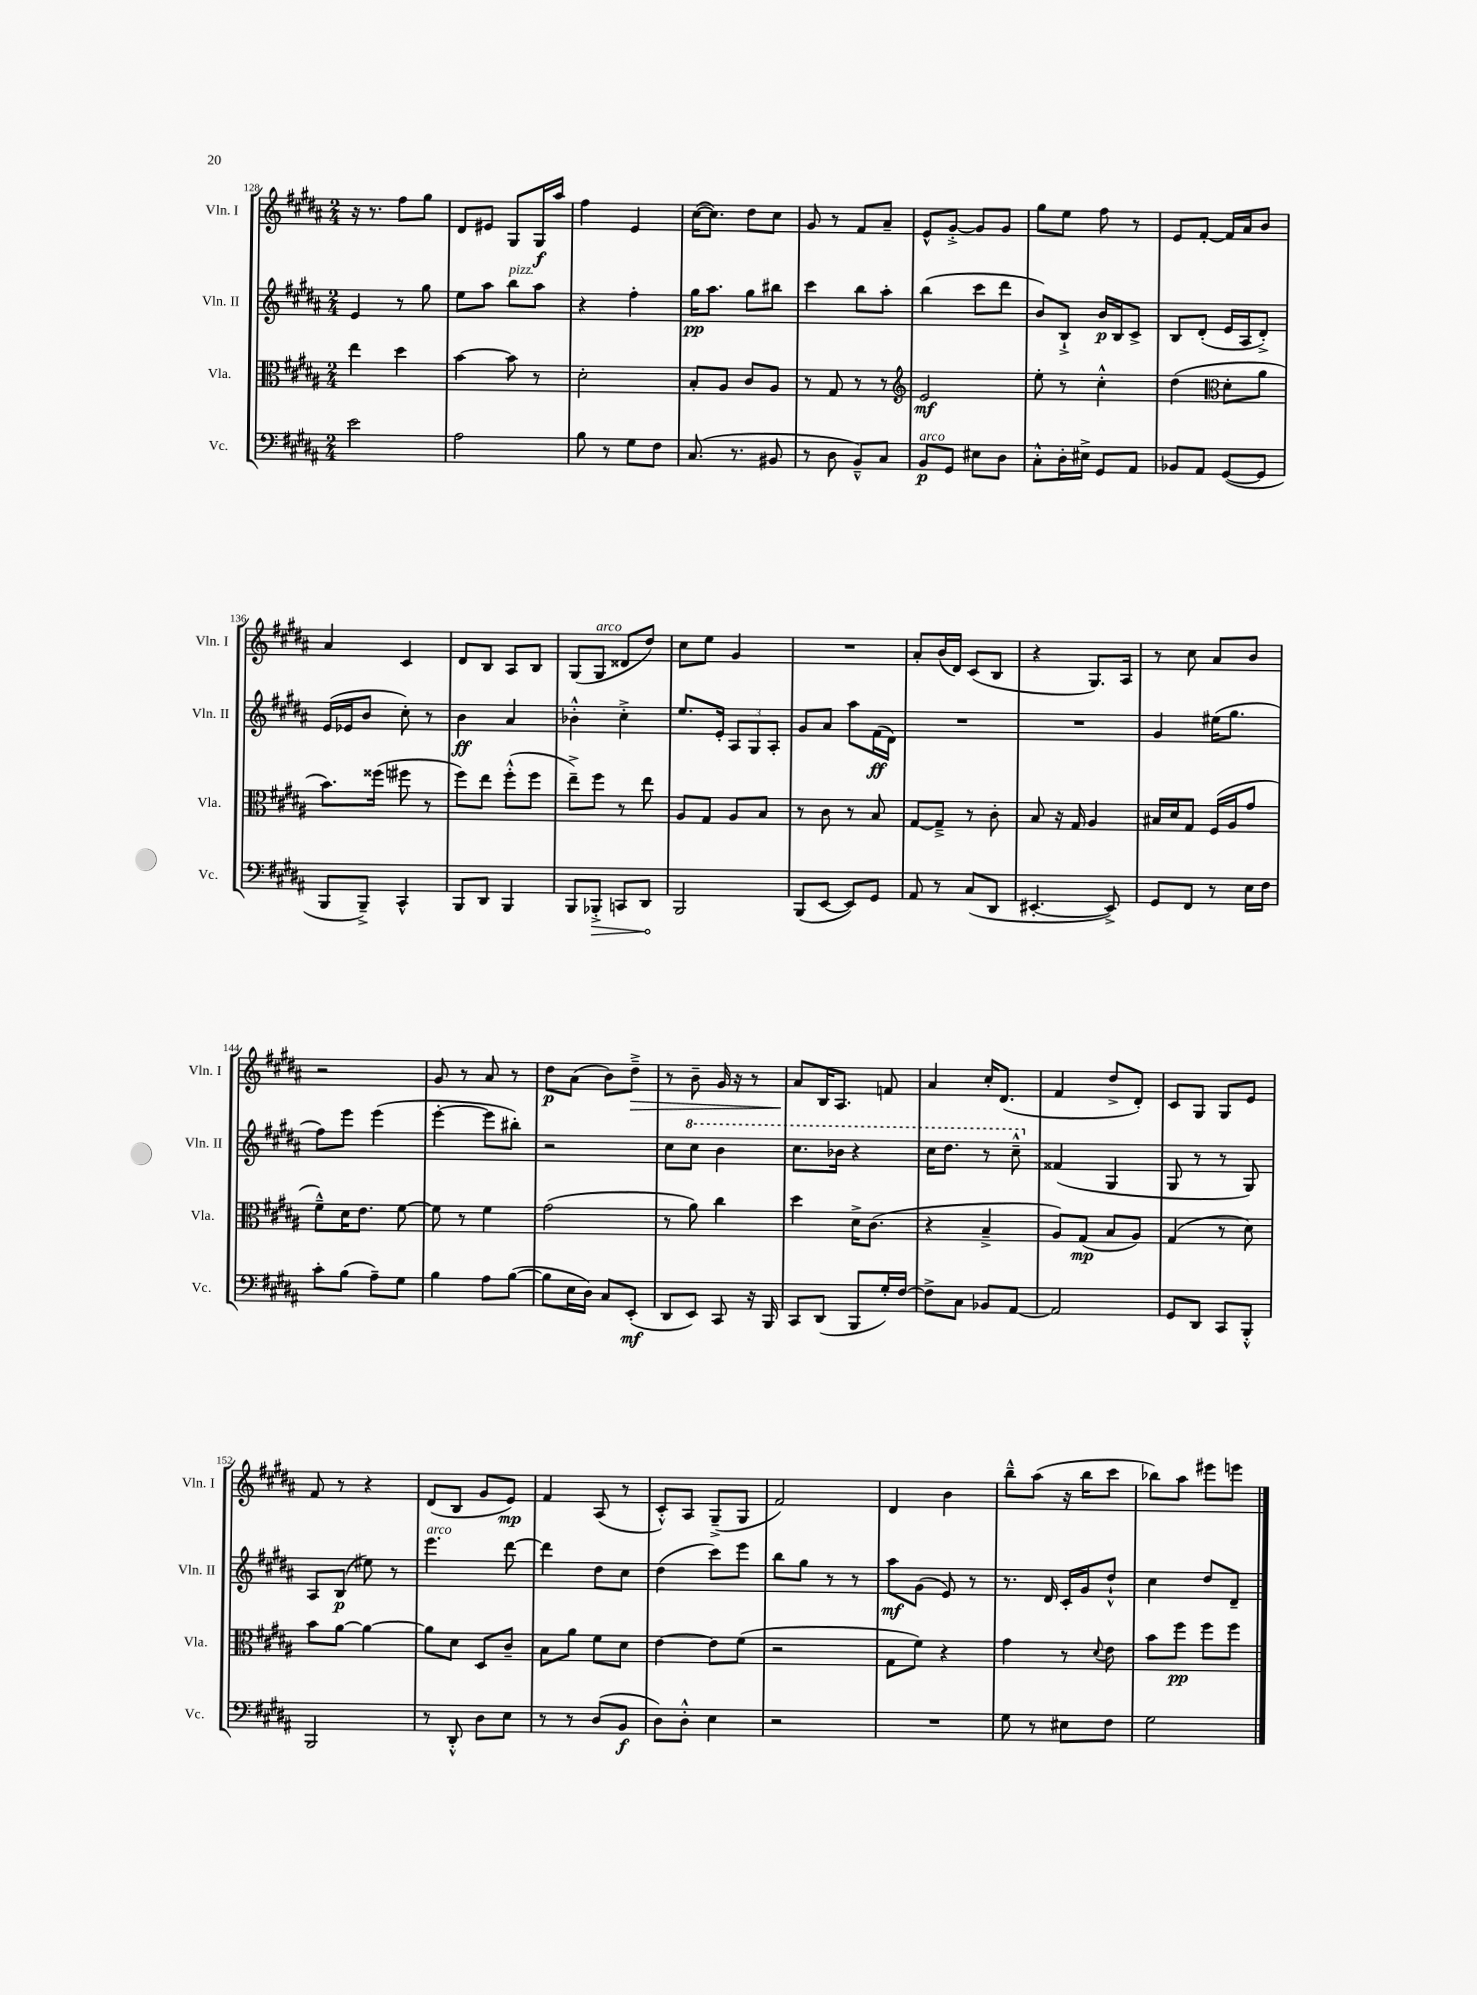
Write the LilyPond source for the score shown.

<<
\new StaffGroup <<
\new Staff = "s0" \with { instrumentName = "Vln. I" shortInstrumentName = "Vln. I" } {
    \clef treble \key b \major \numericTimeSignature \time 2/4
    \autoBeamOff r16 r8. fis''8[ gis''8] |
    dis'8[ eis'8] gis8[ gis16\f ais''16] |
    fis''4 e'4 |
    cis''16[~( cis''8.]) dis''8[ cis''8] |
    gis'8 r8 fis'8[ ais'8]-- |
    e'8[-^ gis'8]~-.-> gis'8[ gis'8] |
    gis''8[ e''8] fis''8 r8 |
    e'8[ fis'8]~-. fis'16[ ais'16 b'8] |
    ais'4 cis'4 |
    dis'8[ b8] ais8[ b8] |
    gis8[( gis8]^\markup { \italic "arco" } disis'8[ dis''8]) |
    cis''8[ e''8] gis'4 |
    R2 |
    ais'8[-. b'16( dis'16]) cis'8[( b8] |
    r4 gis8.[) ais16] |
    r8 cis''8 ais'8[ b'8] |
    r2 |
    gis'8 r8 ais'8 r8 |
    dis''8[\p ais'8]( b'8[) dis''8]--->\> |
    r8 b'8-- gis'16 r16 r8 |
    ais'8[\! b16 ais8.] f'8 |
    ais'4 cis''16[-. dis'8.]( |
    fis'4 dis''8[-> dis'8]-.) |
    cis'8[ gis8] gis8[ e'8] |
    fis'8 r8 r4 |
    dis'8[( b8] gis'8[ e'8]\mp) |
    fis'4 ais8( r8 |
    cis'8[-.-^) ais8] gis8[--->( gis8] |
    fis'2) |
    dis'4 b'4 |
    b''8[---^ ais''8]( r16 b''16[ cis'''8] |
    bes''8[) ais''8] eis'''8[ e'''8] \bar "|." |
}
\new Staff = "s1" \with { instrumentName = "Vln. II" shortInstrumentName = "Vln. II" } {
    \clef treble \key b \major \numericTimeSignature \time 2/4
    \autoBeamOff e'4 r8 gis''8 |
    e''8[ ais''8] b''8[^\markup { \italic "pizz." } ais''8] |
    r4 fis''4-. |
    gis''16[\pp ais''8.] gis''8[ bis''8] |
    cis'''4 b''8[ ais''8]-. |
    b''4( cis'''8[ dis'''8] |
    b'8[) b8]-!-> b'16[\p b16 cis'8]-> |
    b8[ dis'8]-.( e'16[ ais16 dis'8]-.->) |
    e'16[( ees'16 b'8] cis''8-.) r8 |
    b'4\ff ais'4 |
    bes'4-.-^ cis''4-.-> |
    e''8.[ e'16]-. \tuplet 3/2 { ais8[ gis8 ais8]-. } |
    gis'8[ ais'8] ais''8[ fis'16\ff( dis'16]) |
    R2 |
    R2 |
    gis'4 eis''16[( gis''8.] |
    fis''8[) e'''8] e'''4( |
    e'''4~-. e'''8[ bis''8]-.) |
    r2 |
    cis''8[ \ottava #1 cis'''8] b''4 |
    cis'''8.[ bes''16] r4 |
    cis'''16[ dis'''8.] r8 cis'''8---^ \ottava #0 |
    fisis'4( gis4 |
    gis8 r8 r8 gis8) |
    ais8[ b8]\p( eis''8) r8 |
    e'''4.^\markup { \italic "arco" } dis'''8~ |
    dis'''4 dis''8[ cis''8] |
    dis''4( cis'''8[) e'''8] |
    b''8[ gis''8] r8 r8 |
    ais''8[\mf gis'8]( e'8) r8 |
    r8. dis'16 cis'16[-. gis'16 dis''8]-!-^ |
    cis''4 dis''8[ dis'8]-- \bar "|." |
}
\new Staff = "s2" \with { instrumentName = "Vla." shortInstrumentName = "Vla." } {
    \clef alto \key b \major \numericTimeSignature \time 2/4
    \autoBeamOff e''4 dis''4 |
    b'4~ b'8 r8 |
    dis'2-. |
    b8[-. ais8] cis'8[ ais8] |
    r8 gis8 r8 r8 |
    \clef treble e'2\mf |
    e''8-. r8 cis''4-.-^ |
    dis''4( \clef alto dis'8[-. ais'8] |
    b'8.[) fisis''16]( fis''8 r8 |
    fis''8[) e''8] fis''8[-.-^( fis''8] |
    e''8[--->) fis''8] r8 e''8 |
    ais8[ gis8] ais8[ b8] |
    r8 cis'8 r8 b8 |
    gis8[~ gis8]---> r8 cis'8-. |
    b8 r16 gis16 ais4 |
    bis16[ dis'16 gis8] fis16[( ais16 gis'8] |
    fis'8[---^) dis'16 e'8.] fis'8~ |
    fis'8 r8 fis'4 |
    gis'2( |
    r8 ais'8) cis''4 |
    dis''4 dis'16[-> cis'8.]( |
    r4 b4---> |
    ais8[) gis8]\mp( b8[ ais8]) |
    gis4( r8 dis'8) |
    b'8[ ais'8]~ ais'4~ |
    ais'8[ dis'8] dis8[ cis'8]-- |
    b8[ ais'8] fis'8[ dis'8] |
    e'4~ e'8[ fis'8]( |
    r2 |
    gis8[ fis'8]) r4 |
    gis'4 r8 \appoggiatura { dis'8 } e'8 |
    b'8[ fis''8]\pp fis''8[ fis''8] \bar "|." |
}
\new Staff = "s3" \with { instrumentName = "Vc." shortInstrumentName = "Vc." } {
    \clef bass \key b \major \numericTimeSignature \time 2/4
    \autoBeamOff e'2 |
    ais2 |
    b8 r8 gis8[ fis8] |
    cis8.( r8. bis,8 |
    r8 dis8 b,8[---^) cis8] |
    b,8[\p^\markup { \italic "arco" } gis,8] eis8[ dis8] |
    cis8[-.-^ dis16-. eis16]-> gis,8[ ais,8] |
    bes,8[ ais,8] gis,8[~( gis,8] |
    b,,8[ b,,8]--->) cis,4-^ |
    b,,8[ dis,8] b,,4 |
    b,,8[ \once \override Hairpin.circled-tip = ##t bes,,8]-.->\> c,8[ dis,8]\! |
    b,,2 |
    b,,8[( e,8]~ e,8[) gis,8] |
    ais,8 r8 cis8[( dis,8] |
    eis,4.~-. eis,8->) |
    gis,8[ fis,8] r8 e16[ fis16] |
    cis'8[-. b8]( ais8[--) gis8] |
    b4 ais8[ b8]~( |
    b8[ e16 dis16]) cis8[ e,8]-.\mf( |
    dis,8[ e,8]) cis,8 r16 b,,16 |
    cis,8[ dis,8]( b,,8[ gis16-.) fis16]~ |
    fis8[-> cis8] bes,8[ ais,8]~ |
    ais,2 |
    gis,8[ dis,8] cis,8[ b,,8]-.-^ |
    b,,2 |
    r8 dis,8-.-^ dis8[ e8] |
    r8 r8 dis8[( b,8]\f |
    dis8[) dis8]-.-^ e4 |
    r2 |
    R2 |
    gis8 r8 eis8[ fis8] |
    gis2 \bar "|." |
}
>>
>>
\layout { \context { \Score currentBarNumber = #128 } }
